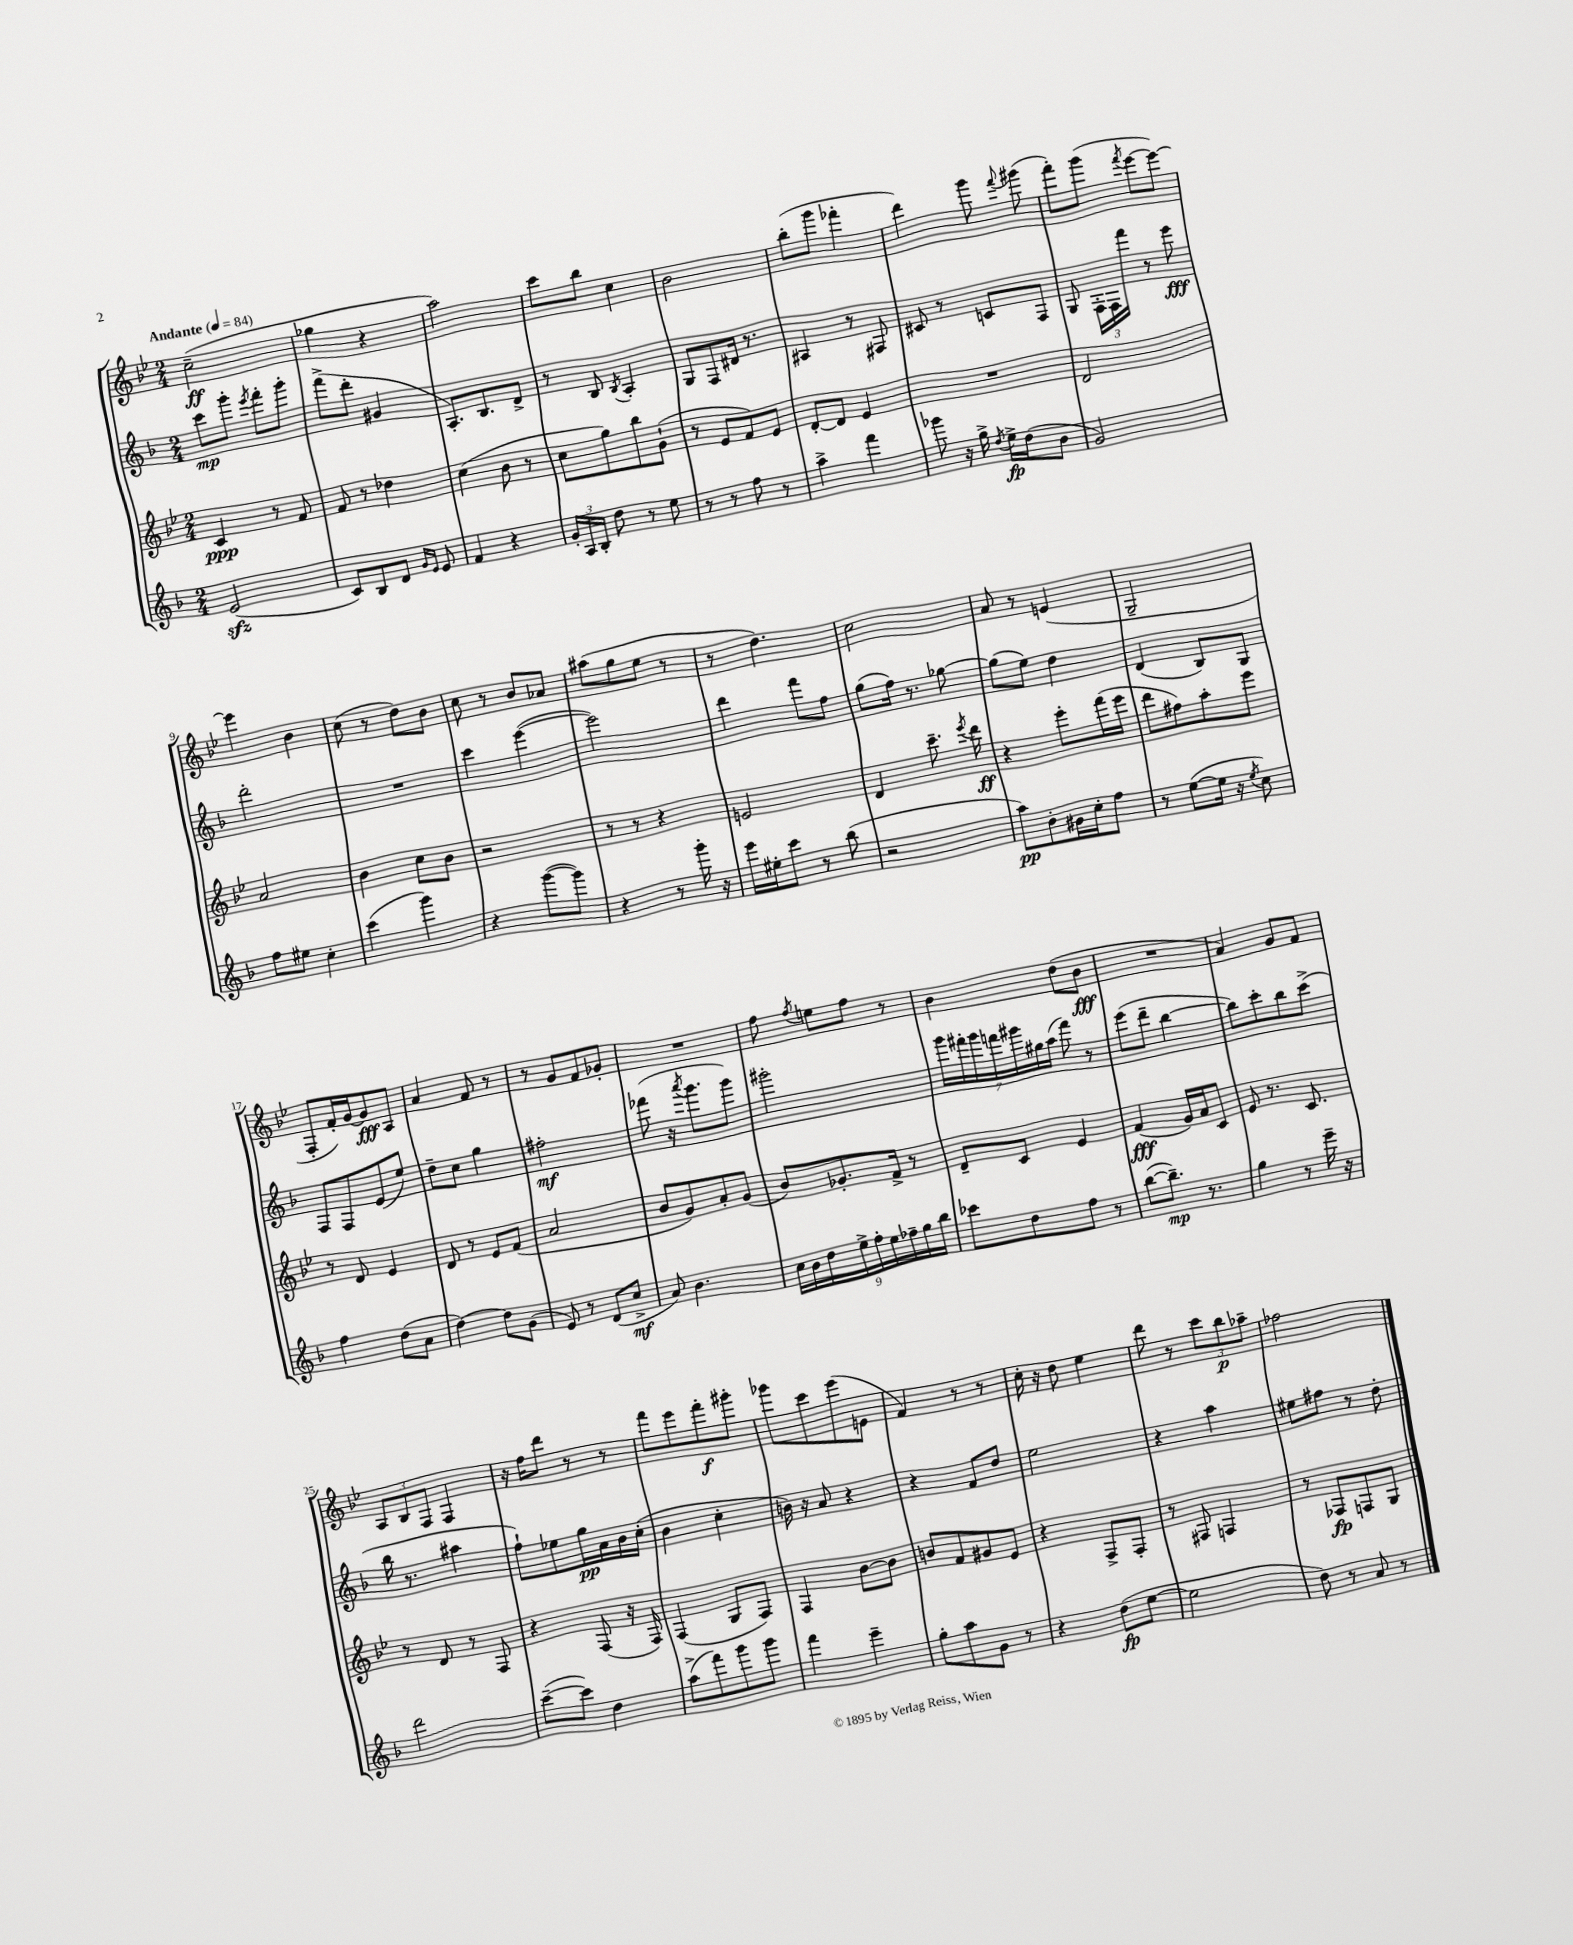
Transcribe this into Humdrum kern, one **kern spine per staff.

**kern	**kern	**kern	**kern
*staff4	*staff3	*staff2	*staff1
*clefG2	*clefG2	*clefG2	*clefG2
*k[b-]	*k[b-e-]	*k[b-]	*k[b-e-]
*M2/4	*M2/4	*M2/4	*M2/4
*MM84	*MM84	*MM84	*MM84
(2e/	4c/	8ccc\L	(2cc~\
.	.	8ggg'\J	.
.	.	8qeee/	.
.	8r	8fff'\L	.
.	8f/	8ggg'\J	.
=	=	=	=
8c/L)	8f/	(8fff^\L	4gg-\
8B-/	8r	8ddd'\J	.
8d/J	4dd-\	4g#/	4r
16qqg/LL	.	.	.
16qqe/JJ	.	.	.
8e/	.	.	.
=	=	=	=
4f/	(4cc\	8.A'/L)	2aa\)
.	.	8.B-/	.
4r	8b-\	.	.
.	8r	8d^/J	.
=	=	=	=
24g'/LL	8cc\L	8r	8ccc\L
24A/	.	.	.
24B-'/JJ	.	.	.
8dd\	8gg\)	8B-/	8bb-\J
.	.	8qB-/	.
8r	8bb-\	4A'/	4cc\
8ee\	(8g`\J	.	.
=	=	=	=
8r	8r	8G/L	2b-\
8r	8e-/L	8F/	.
8ff\	8f/)	16d#/Jk	.
.	.	8.r	.
8r	8e-/J	.	.
=	=	=	=
4aa^\	[8d'/L	4A#/	(8bb-'\L
.	8d/]J	.	8ggg\J
4fff\	4e-/	8r	4fff-'\
.	.	8F#/	.
=	=	=	=
8ggg-\	2r	8c#/	4ddd\)
16r	.	8r	.
16gg^\	.	.	.
8qdd/	.	.	.
16ee^\LL	.	8c/L	8ggg\
(16dd\J	.	.	.
.	.	.	8qqfff/
8b-\J	.	8F/J	(8ggg#\
=	=	=	=
2g/)	2d/	8G/	8fff'\L)
.	.	24F'\LL	(8ggg\J
.	.	24F\	.
.	.	24fff\JJ	.
.	.	.	8qfff/
.	.	8r	[8eee-\L
.	.	8eee\	8eee-\_J)
=	=	=	=
8ff\L	2a/	2ddd'\	4eee-\]
8ee#\J	.	.	.
4cc'\	.	.	4b-\
=	=	=	=
(4ccc\	4b-\	2r	(8cc\
.	.	.	8r
4ggg\)	8cc\L	.	8dd\L)
.	8b-\J	.	8b-\J
=	=	=	=
4r	2r	4ccc\	8cc\
.	.	.	8r
([8ggg\L	.	([4eee\	8b-/L
8ggg\]J)	.	.	8a-/J
=	=	=	=
4r	8r	2eee\])	(8aa#\L
.	8r	.	8gg\
8r	4r	.	8ee-\J
16ggg'\	.	.	8r
16r	.	.	.
=	=	=	=
16eee\LL	2e/	4ddd\	8r
16ee#'\J	.	.	.
8ccc\J	.	.	4.dd\)
8r	.	8fff\L	.
(8bb-\	.	8ff\J	.
=	=	=	=
2r	4d/	(8gg\L	2cc\
.	.	16ff\Jk)	.
.	.	8.r	.
.	8.ccc~\	.	.
.	.	[8gg-\	.
.	8qeee-/	.	.
.	16ddd\	.	.
=	=	=	=
8aa\L)	4r	(8gg-\]L	8a/
8b-'\	.	8ee\J)	8r
16g#\L	8eee-'\L	4dd\	(4e/
16cc'\J	.	.	.
8ff\J	(16fff\L	.	.
.	16eee-\JJ	.	.
=	=	=	=
8r	8ddd\L	(4d/	2G~/
([8ee\L	8ff#\)	.	.
16ee\]Jk	8aa'\	8B-/L)	.
16r	.	.	.
8qee/	.	.	.
8cc\)	8eee-\J	8G/J	.
=	=	=	=
4ff\	8r	8F/L	8F'/L
.	8d/	8F/	16f'/L)
.	.	.	[16g/J
(8dd\L	4e-/	(8e/	8g/]
8a\J	.	8ee/J)	8A/J
=	=	=	=
[4dd\)	8d/	8dd~\L	4a/
.	8r	8cc\J	.
8dd\]L	8e-/L	4gg\	8f/
(8g\J	(8f/J	.	8r
=	=	=	=
8e/)	2a/	2ff#'\	8r
8r	.	.	8g/L
(8d/L	.	.	8f/
8cc^/J	.	.	8g-'/J
=	=	=	=
8a/)	8b-/L	(8fff-\	2r
4.b-\	8g/)	16r	.
.	.	8qaaa/	.
.	.	8.ggg\L	.
.	8a'/	.	.
.	(8g/J	8ggg\J)	.
=	=	=	=
18cc\LL	8b-/L)	2ggg#'\	8ff\
18b-\	.	.	.
18dd\	.	.	.
.	.	.	8qff/
.	8.g-'/	.	8ee\L
18ee^\	.	.	.
18ff'\	.	.	.
.	.	.	8ff\J
18ee\	.	.	.
.	16f^/Jk	.	.
18ff-~\	.	.	.
.	8r	.	8r
18gg\	.	.	.
18bb-\JJ	.	.	.
=	=	=	=
8ccc-\L	8d~/L	28ggg\LL	4b-\
.	.	28fff#'\	.
.	.	28ggg\	.
.	.	28fff\	.
8dd\	8c/J	.	.
.	.	28ggg#\	.
.	.	28gg#\	.
.	.	(28aa\JJ	.
8ff\J	4e-/	8fff\)	(8dd\L
8r	.	8r	8b-\J
=	=	=	=
([8bb-\L	(4f/	(8eee\L	2r
8.bb-~\]J)	.	8ddd~\J	.
.	16g/LL)	[4bb-\	.
8.r	16a/J	.	.
.	8c/J	.	.
=	=	=	=
4gg\	8e-/	8bb-\]L)	4a/)
.	8.r	8ccc'\	.
8r	.	8bb-\	8g/L
.	8.c/	.	.
16eee~\	.	(8ccc^\J	8f/J
16r	.	.	.
=	=	=	=
2ddd\	8r	16bb-\	12A/L
.	.	8.r	.
.	.	.	12B-/
.	8d/	.	.
.	.	.	12F/J
.	8r	4aa#\	4F/
.	8F/	.	.
=	=	=	=
([8ccc~\L	4r	8ff`\L)	16r
.	.	.	16ff\LK
8ccc\]J)	.	8ee-\	8ddd\J
4dd\	(8F/	16gg\L	8r
.	.	16a\	.
.	16r	16b-\	8r
.	16F/)	(16cc'\JJ	.
=	=	=	=
(8aa^\L	(4F/	4b-\	8fff\L
8fff\)	.	.	8eee-\
8ggg\	8G/L	4cc'\	8fff'\
8ggg\J	8F/J)	.	8ggg#'\J
=	=	=	=
4fff\	4F/	16b\)	8ggg-\L
.	.	16r	.
.	.	8a/	8ccc\
4eee~\	[8b-\L	4r	(8eee-\
.	8b-\]J	.	8e\J
=	=	=	=
8gg'\L	8b/L	4r	4f/)
8aa\	8f/	.	.
8g\J	8g#/	8f/L	8r
8r	8e-/J	8dd/J	8r
=	=	=	=
4r	4r	2ee\	16cc'\
.	.	.	16r
.	.	.	8dd\
(8dd\L	8F^/L	.	4ee-\
[8ee\J	8F'/J	.	.
=	=	=	=
2ee\]	8r	4r	8ddd\
.	8F#/	.	8r
.	4F/	4aa\	12ccc\L
.	.	.	12bb-\
.	.	.	12aa-~\J
=	=	=	=
8dd\)	8r	8ee#\L	2ff-\
8r	8F-/L	8ff#\J	.
8a/	8F/	8r	.
8r	8G/J	8dd'\	.
==	==	==	==
*-	*-	*-	*-
